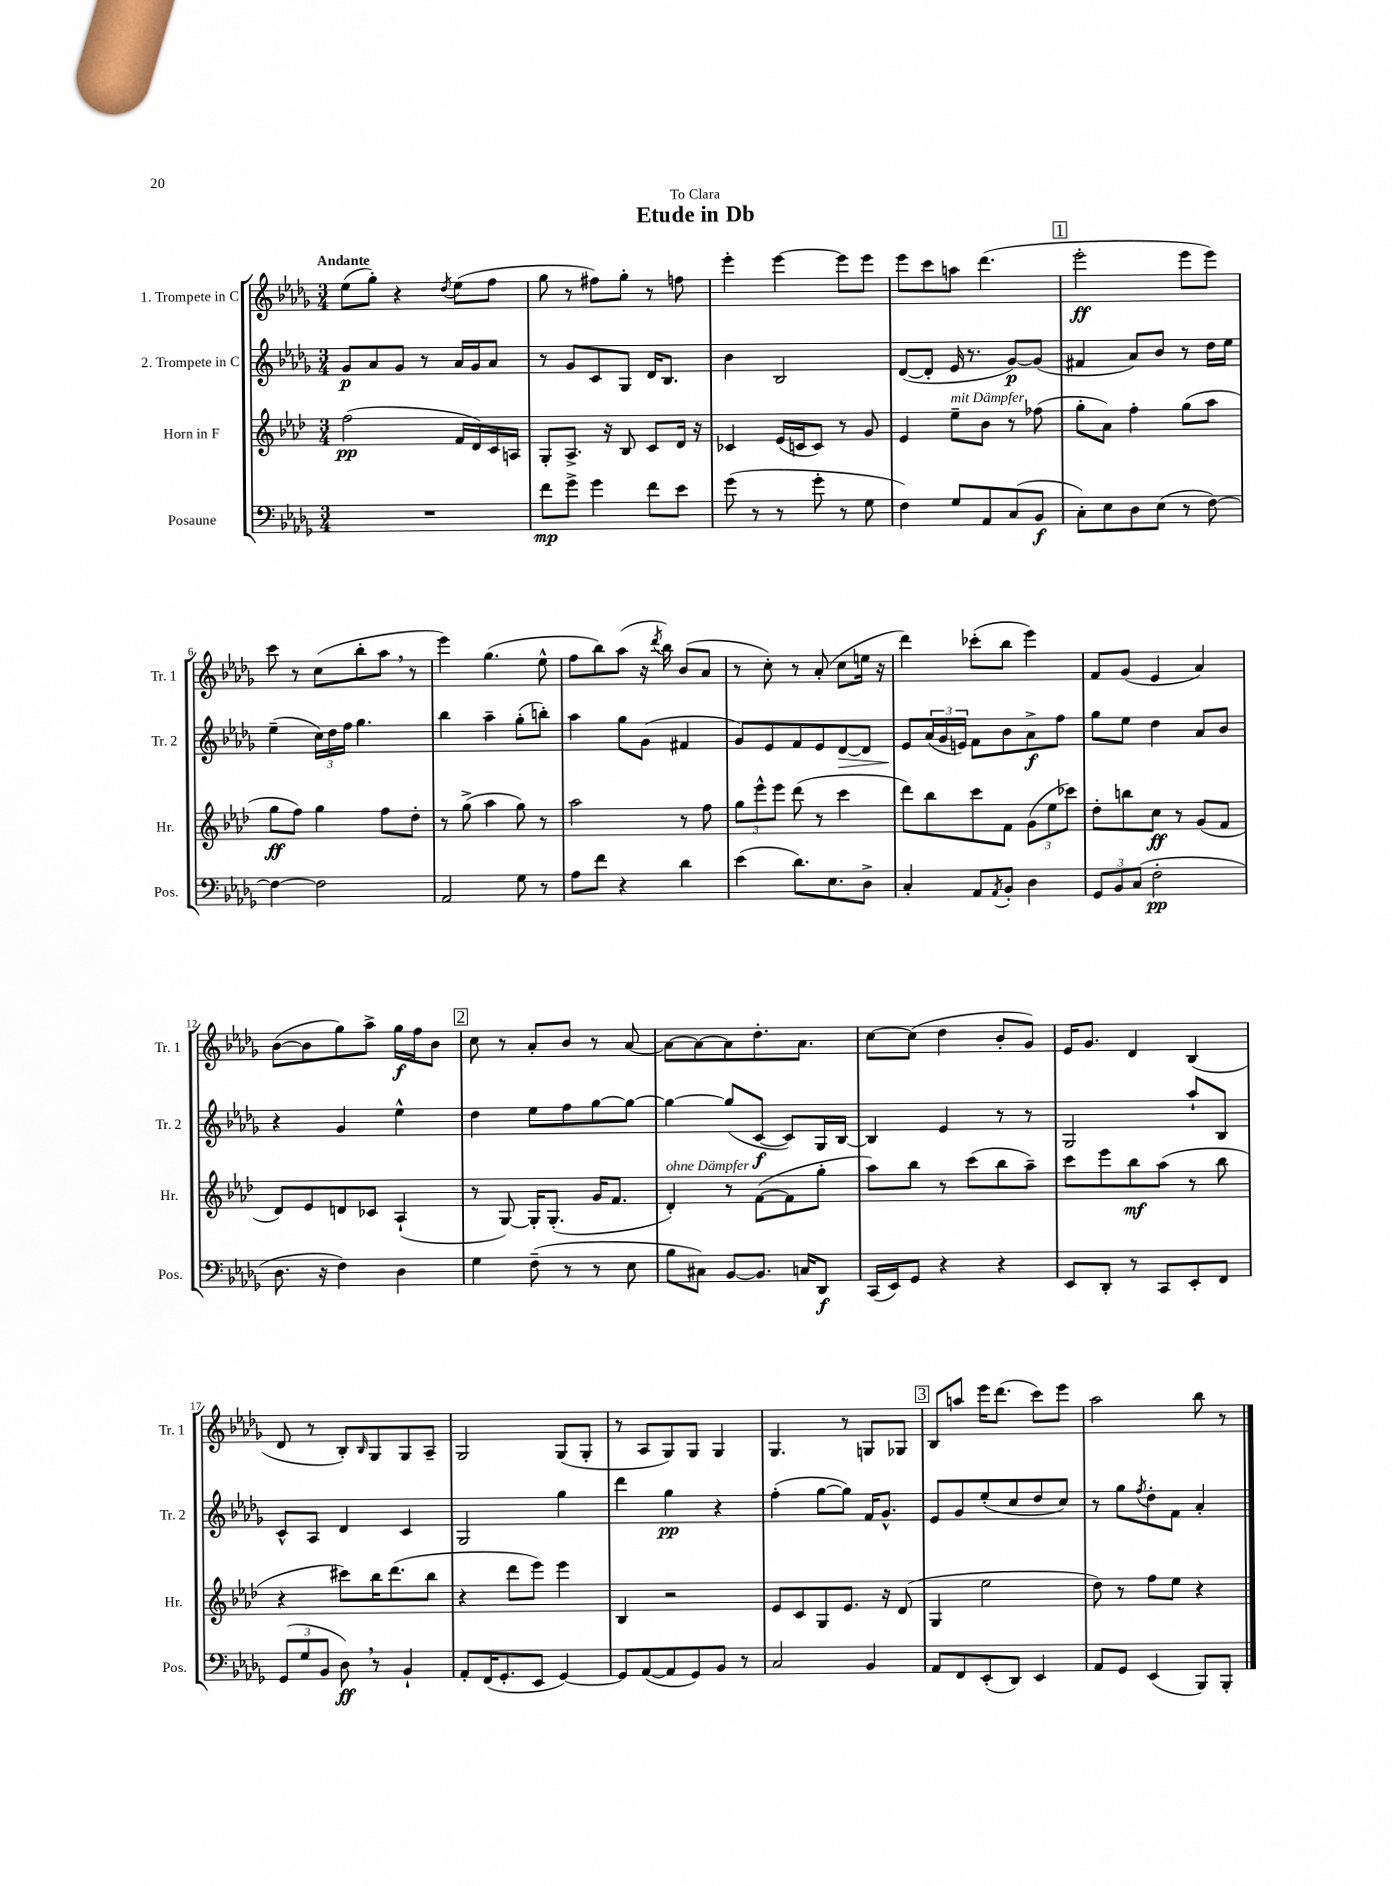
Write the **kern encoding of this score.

**kern	**kern	**kern	**kern
*staff4	*staff3	*staff2	*staff1
*clefF4	*clefG2	*clefG2	*clefG2
*k[b-e-a-d-g-]	*k[b-e-a-d-]	*k[b-e-a-d-g-]	*k[b-e-a-d-g-]
*M3/4	*M3/4	*M3/4	*M3/4
2.r	(2ff	8g-	(8ee-
.	.	8a-	8gg-')
.	.	8g-	4r
.	.	8r	.
.	.	.	8qdd-
.	16f	16a-	(8ee-
.	16d-)	16g-	.
.	16c	8a-	8ff
.	16A	.	.
=	=	=	=
8f	8G'	8r	8gg-
8g-^	8.A-^	8g-	8r
4g-	.	8c	8ff#)
.	16r	.	.
.	8B-	8G-	8gg-'
8f	8c	16d-	8r
.	.	8.B-	.
8e-	16d-	.	8ff
.	16r	.	.
=	=	=	=
(8g-	4c-	4b-	4eee-'
8r	.	.	.
8r	(16e-	2B-	[4eee-
.	16c	.	.
8g-'	8c)	.	.
8r	8r	.	8eee-]
8G-	8g	.	8eee-
=	=	=	=
4F)	4e-	([8d-	8eee-
.	.	8d-']	8ccc
8G-	8ee-~	16e-	8aa
.	.	8.r	.
8AA-	8b-	.	(4.ddd-
(8C	8r	[8g-)	.
8BB-	(8ff-	(8g-]	.
=	=	=	=
8C')	8gg'	4f#	2eee-'
8E-	8a-)	.	.
8D-	4ff'	8a-)	.
(8E-	.	8b-	.
8r	(8gg	8r	8eee-
[8F)	8aa-	16dd-	8eee-)
.	.	16ee-	.
=	=	=	=
4F_	8gg	(4ee-~	8ccc
.	8ff)	.	8r
2F]	4gg	24cc)	(8cc
.	.	24dd-	.
.	.	24ff	.
.	.	4.gg-	8bb-'
.	8ff	.	8aa-
.	8dd-'	.	8r
=	=	=	=
2AA-	8r	4bb-	4eee-)
.	(8gg^	.	.
.	4aa-	4aa-~	(4.gg-
8G-	8gg)	(8gg-'	.
8r	8r	8bb')	8ee-^^
=	=	=	=
8A-	2aa-	4aa-	8ff
8f	.	.	8bb-)
4r	.	8gg-	(8aa-
.	.	(8g-	16r
.	.	.	8qddd-
.	.	.	16bb-)
4d-	8r	4f#	(8b-
.	8ff	.	8a-
=	=	=	=
(4e-	12gg	8g-)	8r
.	12eee-^^	.	.
.	.	8e-	8cc')
.	12eee-	.	.
8.d-)	(8ddd-	8f	8r
.	8r	8e-	(8a-'
8.E-	.	.	.
.	4ccc	[8d-	8cc
8D-^	.	8d-]	16ee
.	.	.	16r
=	=	=	=
4C'	8ddd-)	8e-	4ddd-)
.	8bb-	(24a-	.
.	.	24g-	.
.	.	24e)	.
8AA-	8ccc	8f	(8ccc-'
8qAA-	.	.	.
8BB-'	8f	8b-	8bb-
4D-	(12g	8a-^	4eee-)
.	12ee-	.	.
.	.	8ff	.
.	12ccc-)	.	.
=	=	=	=
12GG-	8dd-'	8gg-	8f
12BB-	.	.	.
.	8bb	8ee-	(8g-
(12C	.	.	.
2F'	8cc	4dd-	4e-
.	8r	.	.
.	(8g	8a-	4a-)
.	8f	8b-	.
=	=	=	=
8.D-	8d-)	4r	([8b-
.	8e-	.	8b-]
16r	.	.	.
4F)	8d	4g-	8gg-)
.	8c-	.	8aa-^
4D-	(4A-`	4ee-^^	16gg-
.	.	.	16ff
.	.	.	8b-
=	=	=	=
4G-	8r	4dd-	8cc
.	[8G)	.	8r
(8F~	16G']	8ee-	8a-'
.	(8.G'	.	.
8r	.	8ff	8b-
8r	16g	[8gg-	8r
.	8.f	.	.
8E-	.	8gg-_	[8a-
=	=	=	=
8B-	4d-')	4gg-_	8a-_
8C#)	.	.	8a-_
[8BB-	8r	(8gg-]	8a-]
8.BB-]	([8f	[8c	8.dd-'
.	8f]	8c])	.
16C	.	.	8.a-
8DD-	8gg'	16G-	.
.	.	[16B-	.
=	=	=	=
(16CC	8aa-)	4B-]	[8cc
16EE-)	.	.	.
8GG-	8bb-	.	(8cc]
4r	8r	4e-	4dd-
.	(8ccc	.	.
4r	8bb-	8r	8b-'
.	8aa-~)	8r	8g-)
=	=	=	=
8EE-	8ccc	2G-	16e-
.	.	.	8.g-
8DD-'	8eee-	.	.
8r	8bb-	.	4d-
8CC	(8aa-	.	.
8EE-'	8r	8aa-`	(4B-
8FF	8bb-	8B-	.
=	=	=	=
(12GG-	4r	8c^^	8d-
12G-	.	.	.
.	.	8A-	8r
12BB-	.	.	.
8D-)	8ccc#)	4d-	8B-')
.	.	.	16qqB-
8r	16bb-	.	8G-
.	(8.ddd-	.	.
4BB-`	.	4c	8G-
.	8bb-	.	8A-~
=	=	=	=
8AA-'	4r	2G-	2G-
(16FF	.	.	.
8.GG-'	.	.	.
.	8ddd-	.	.
8EE-	8eee-)	.	.
[4GG-)	4eee-	4gg-	(8G-
.	.	.	8G-'
=	=	=	=
8GG-]	4B-	4ddd-	8r
([8AA-	.	.	8A-
8AA-]	2r	4gg-	8G-)
8GG-)	.	.	8G-
8BB-	.	4r	4G-
8r	.	.	.
=	=	=	=
2C	8e-	(4ff'	4.G-
.	8c	.	.
.	8G	[8gg-	.
.	8.e-	8gg-])	8r
4BB-	.	16f	8G
.	16r	8.g-^^	.
.	(8d-	.	8G-
=	=	=	=
8AA-	4G	8e-	8B-
8FF	.	8g-	8aa
(8EE-'	2ee-	(8ee-'	16eee-
.	.	.	(8.ddd-
8DD-)	.	8cc	.
4EE-	.	8dd-	8ccc)
.	.	8cc)	8eee-
=	=	=	=
8AA-	8dd-)	8r	2aa-
8GG-	8r	8gg-	.
.	.	8qff	.
(4EE-	8ff	8dd-'	.
.	8ee-	8f	.
8BBB-)	4r	4a-'	8bb-
8BBB-'	.	.	8r
==	==	==	==
*-	*-	*-	*-
